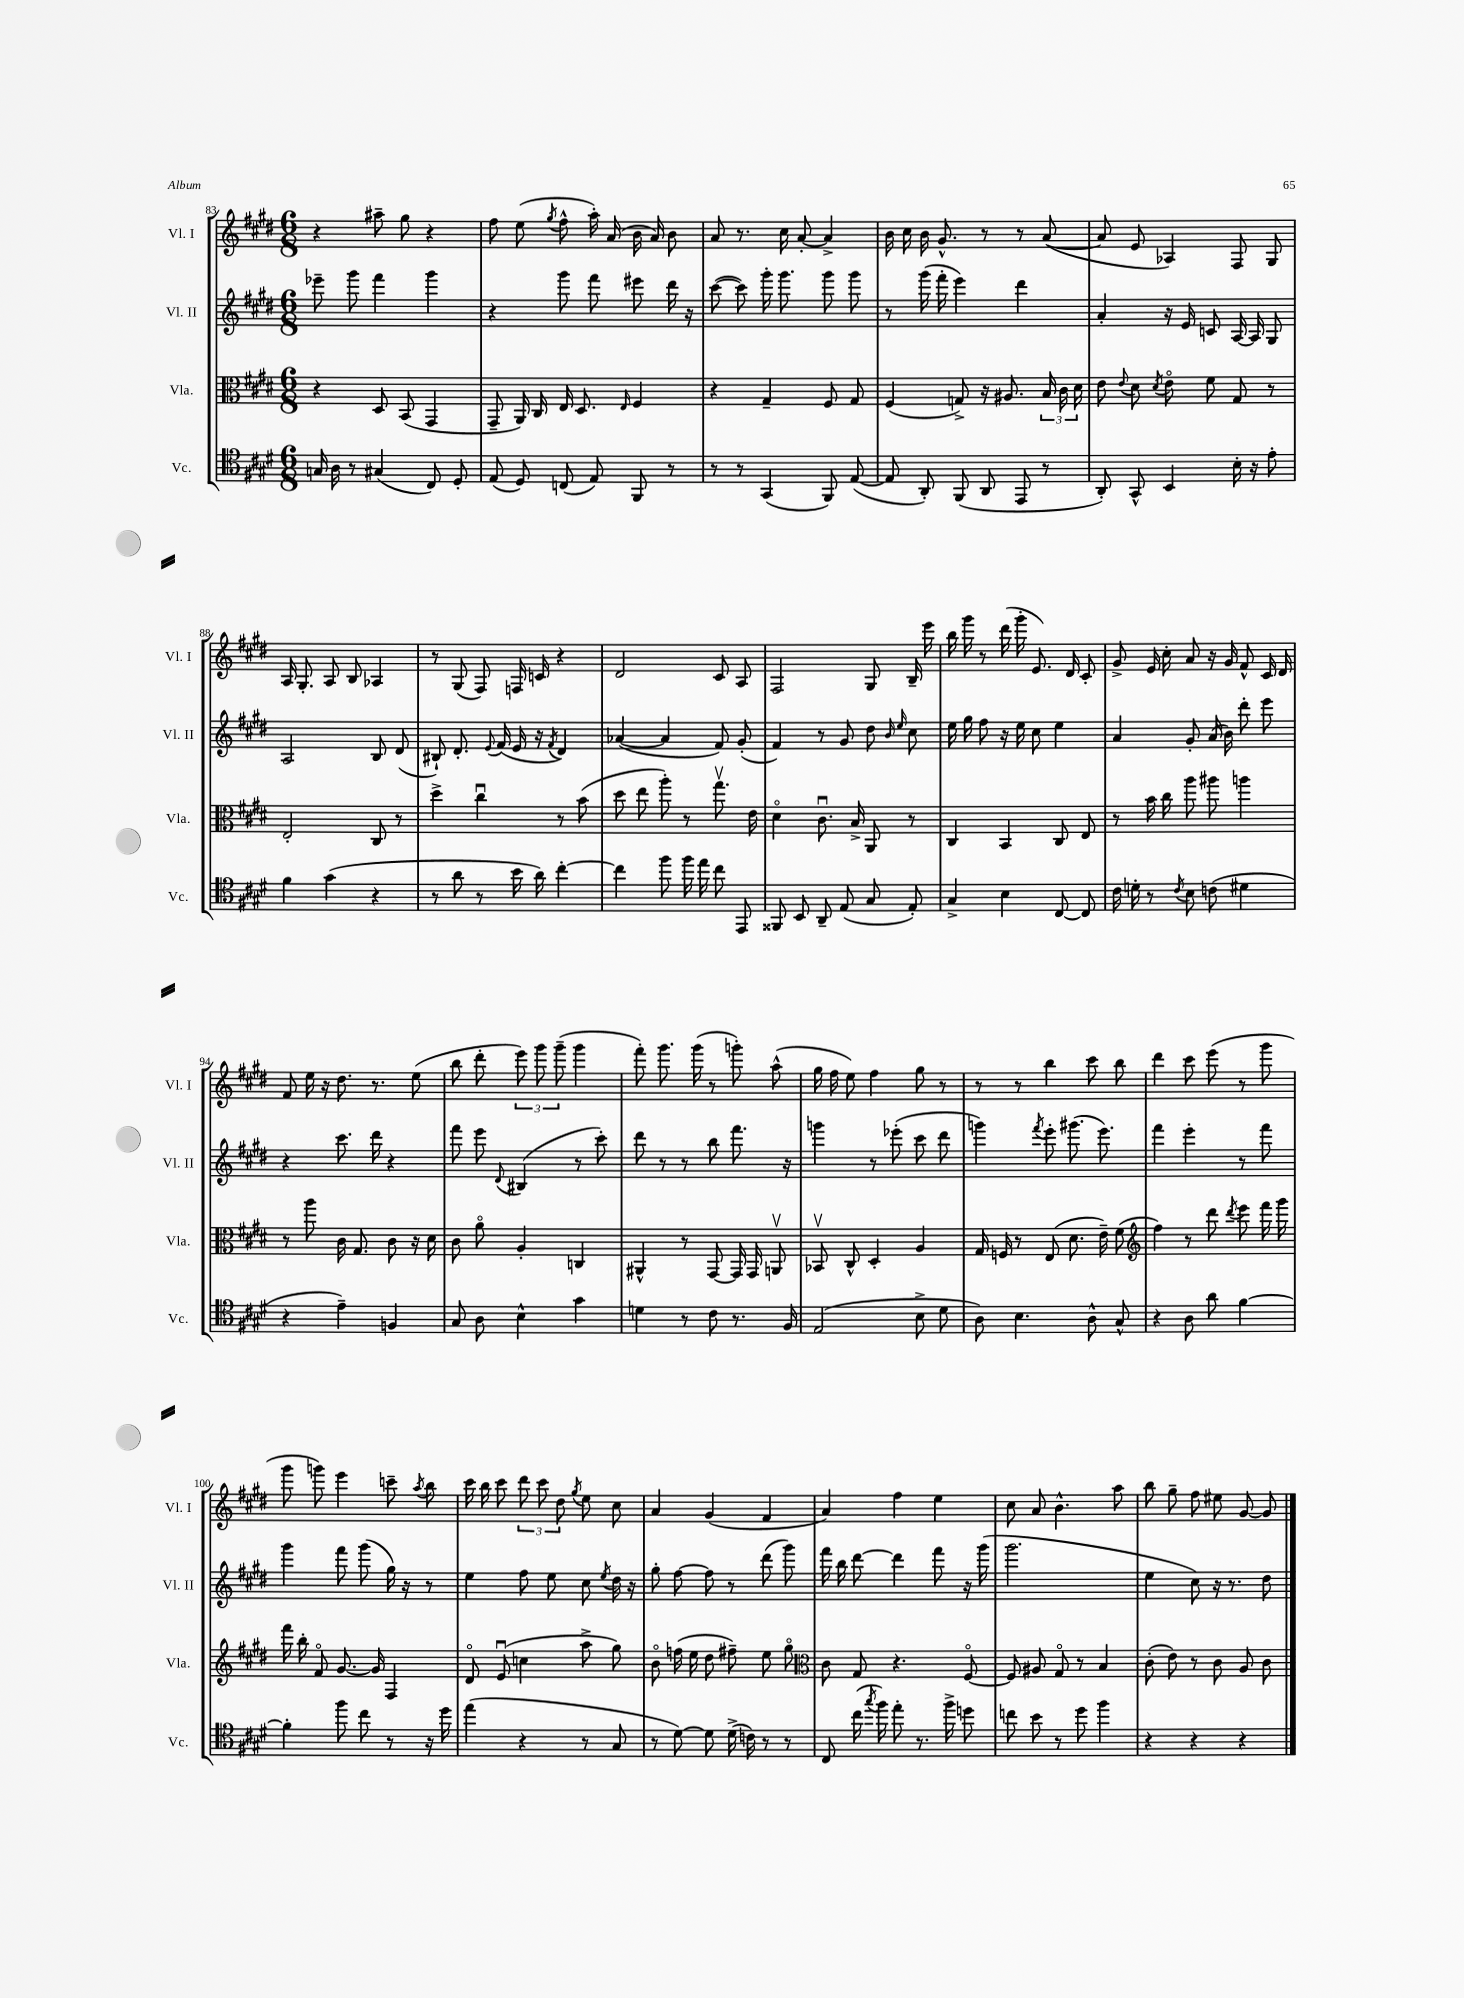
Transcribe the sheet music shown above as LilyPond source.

<<
\new StaffGroup <<
\new Staff = "s0" \with { instrumentName = "Vl. I" shortInstrumentName = "Vl. I" } {
    \clef treble \key e \major \numericTimeSignature \time 6/8
    \autoBeamOff r4 ais''8-- gis''8 r4 |
    fis''8 e''8( \acciaccatura { gis''8 } fis''8-^ a''16-.) a'16( b'16 a'16) b'8 |
    a'8 r8. cis''16 a'8~-. a'4-> |
    b'16 cis''16 b'16 gis'8.-^ r8 r8 a'8~( |
    a'8 e'8 aes4) fis8 gis8 |
    a16 gis8.-. a8 b8 aes4 |
    r8 gis8( fis8) f16 c'16 r4 |
    dis'2 cis'8 a8 |
    fis2 gis8 b16-- e'''16 |
    b''16 gis'''16 r8 dis'''16( gis'''16-. e'8.) dis'16 cis'8-. |
    gis'8-> e'16 cis''16-. a'8 r16 gis'16 fis'8-^ cis'16 dis'16 |
    fis'8 e''16 r16 dis''8. r8. e''8( |
    b''8 dis'''8-. \tuplet 3/2 { e'''8) gis'''8 gis'''8--( } gis'''4 |
    fis'''8-.) gis'''8. gis'''16( r8 g'''8-.) a''8-^( |
    gis''16 fis''16 e''8) fis''4 gis''8 r8 |
    r8 r8 b''4 cis'''8 b''8 |
    dis'''4 cis'''8 e'''8( r8 gis'''8 |
    gis'''8 g'''8) e'''4 c'''8-- \acciaccatura { a''8 } b''8 |
    cis'''16 b''16 cis'''8 \tuplet 3/2 { dis'''8 cis'''8 dis''8 } \acciaccatura { gis''8 } e''8 cis''8 |
    a'4 gis'4( fis'4 |
    a'4) fis''4 e''4 |
    cis''8 a'8 b'4.-^ a''8 |
    b''8 gis''8-- fis''8 eis''8 gis'8~ gis'8 \bar "|." |
}
\new Staff = "s1" \with { instrumentName = "Vl. II" shortInstrumentName = "Vl. II" } {
    \clef treble \key e \major \numericTimeSignature \time 6/8
    \autoBeamOff ees'''8-- gis'''8 fis'''4 gis'''4 |
    r4 gis'''8 fis'''8 eis'''8 dis'''16 r16 |
    cis'''8~( cis'''8) gis'''16-. gis'''8. gis'''8 gis'''8 |
    r8 gis'''16( fis'''16-. e'''4) dis'''4 |
    a'4-. r16 e'16 c'8 a16~ a16 gis8 |
    a2 b8 dis'8( |
    bis8-!) dis'8.-. \appoggiatura { e'8 } fis'16( e'16 r16 \acciaccatura { fis'8 } dis'4) |
    aes'4~( aes'4 fis'8) gis'8-.( |
    fis'4) r8 gis'8 dis''8 \grace { b'16 e''16 } cis''8 |
    e''16 gis''16 fis''8 r16 e''16 cis''8 e''4 |
    a'4 gis'8-. a'16( b'16) dis'''8-. e'''8 |
    r4 cis'''8. dis'''16 r4 |
    fis'''8 e'''8 \appoggiatura { dis'8 } bis4( r8 cis'''8-.) |
    dis'''8 r8 r8 b''8 fis'''8. r16 |
    g'''4 r8 ees'''8-.( cis'''8 dis'''8 |
    g'''4) \acciaccatura { fis'''8 } e'''8-. gis'''8.( e'''8.) |
    fis'''4 e'''4-. r8 fis'''8 |
    gis'''4 fis'''8 gis'''8( gis''16) r16 r8 |
    e''4 fis''8 e''8 cis''8 \acciaccatura { e''8 } dis''16 r16 |
    gis''8-. fis''8~ fis''8 r8 dis'''8( gis'''8) |
    fis'''16 b''16 dis'''8~ dis'''4 fis'''8 r16 gis'''16( |
    gis'''2. |
    e''4 cis''8) r16 r8. dis''8 \bar "|." |
}
\new Staff = "s2" \with { instrumentName = "Vla." shortInstrumentName = "Vla." } {
    \clef alto \key e \major \numericTimeSignature \time 6/8
    \autoBeamOff r4 dis8 b,8( gis,4 |
    gis,8-- a,16) cis16 e16 dis8. \grace { e16 } fis4 |
    r4 gis4-- fis8 gis8 |
    fis4( g8->) r16 ais8. \tuplet 3/2 { b16 cis'16 dis'16 } |
    e'8 \appoggiatura { e'8 } dis'8 \acciaccatura { dis'8 } e'8\flageolet fis'8 gis8 r8 |
    e2-. cis8 r8 |
    dis''4-> cis''4\downbow r8 b'8( |
    dis''8 e''8 a''8-.) r8 gis''8.\upbow e'16 |
    dis'4\flageolet cis'8.\downbow b16-> a,8 r8 |
    cis4 b,4 cis8 e8 |
    r8 b'16 cis''16 a''8 ais''8 a''4 |
    r8 a''8 cis'16 gis8. cis'8 r16 dis'16 |
    cis'8 a'8\flageolet a4-. c4 |
    ais,4-^ r8 gis,8~ gis,16 gis,16 a,8\upbow |
    bes,8\upbow cis8-^ dis4-. a4 |
    gis16 f16 r8 e8( dis'8. e'16--) fis'8( |
    \clef treble fis''4) r8 dis'''8 \acciaccatura { dis'''8 } e'''8 fis'''16 gis'''16 |
    fis'''16 b''16-. fis'8\flageolet gis'8.~ gis'16 fis4 |
    dis'8\flageolet e'8\downbow( c''4 a''8-> gis''8) |
    b'8\flageolet f''16( e''16 dis''8 fis''8--) e''8 gis''8\flageolet |
    \clef alto cis'8 gis8 r4. fis8~\flageolet |
    fis8 ais8 gis8\flageolet r8 b4 |
    cis'8-.( e'8) r8 cis'8 a8 cis'8 \bar "|." |
}
\new Staff = "s3" \with { instrumentName = "Vc." shortInstrumentName = "Vc." } {
    \clef tenor \key e \major \numericTimeSignature \time 6/8
    \autoBeamOff g16 a16 r8 gis4( cis8) dis8-. |
    e8( dis8) c8( e8) fis,8 r8 |
    r8 r8 gis,4( fis,8) e8~( |
    e8 a,8-.) fis,8( a,8 e,8 r8 |
    a,8-.) gis,8-^ b,4 b16-. r16 e'8-. |
    fis'4 gis'4( r4 |
    r8 a'8 r8 b'16 a'16) cis''4~-. |
    cis''4 fis''8 fis''16 e''16 cis''8 e,8 |
    fisis,8 b,8 a,8-- e8( gis8 e8-.) |
    gis4-> b4 cis8~ cis8 |
    cis'16 d'16-. r8 \acciaccatura { cis'8 } b8 c'8( dis'4 |
    r4 e'4--) f4 |
    gis8 a8 b4-^ gis'4 |
    d'4 r8 cis'8 r8. fis16 |
    e2( b8-> dis'8 |
    a8) b4. a8-^ gis8-^ |
    r4 a8 a'8 fis'4~ |
    fis'4-. fis''8 cis''8 r8 r16 dis''16 |
    e''4( r4 r8 gis8 |
    r8 dis'8~) dis'8 dis'16->( c'16) r8 r8 |
    cis8 cis''16( \acciaccatura { gis''8 } fis''16) e''8-. r8. fis''16-> d''8 |
    c''8 b'8 r8 dis''8 fis''4 |
    r4 r4 r4 \bar "|." |
}
>>
>>
\layout { \context { \Score currentBarNumber = #83 } }
